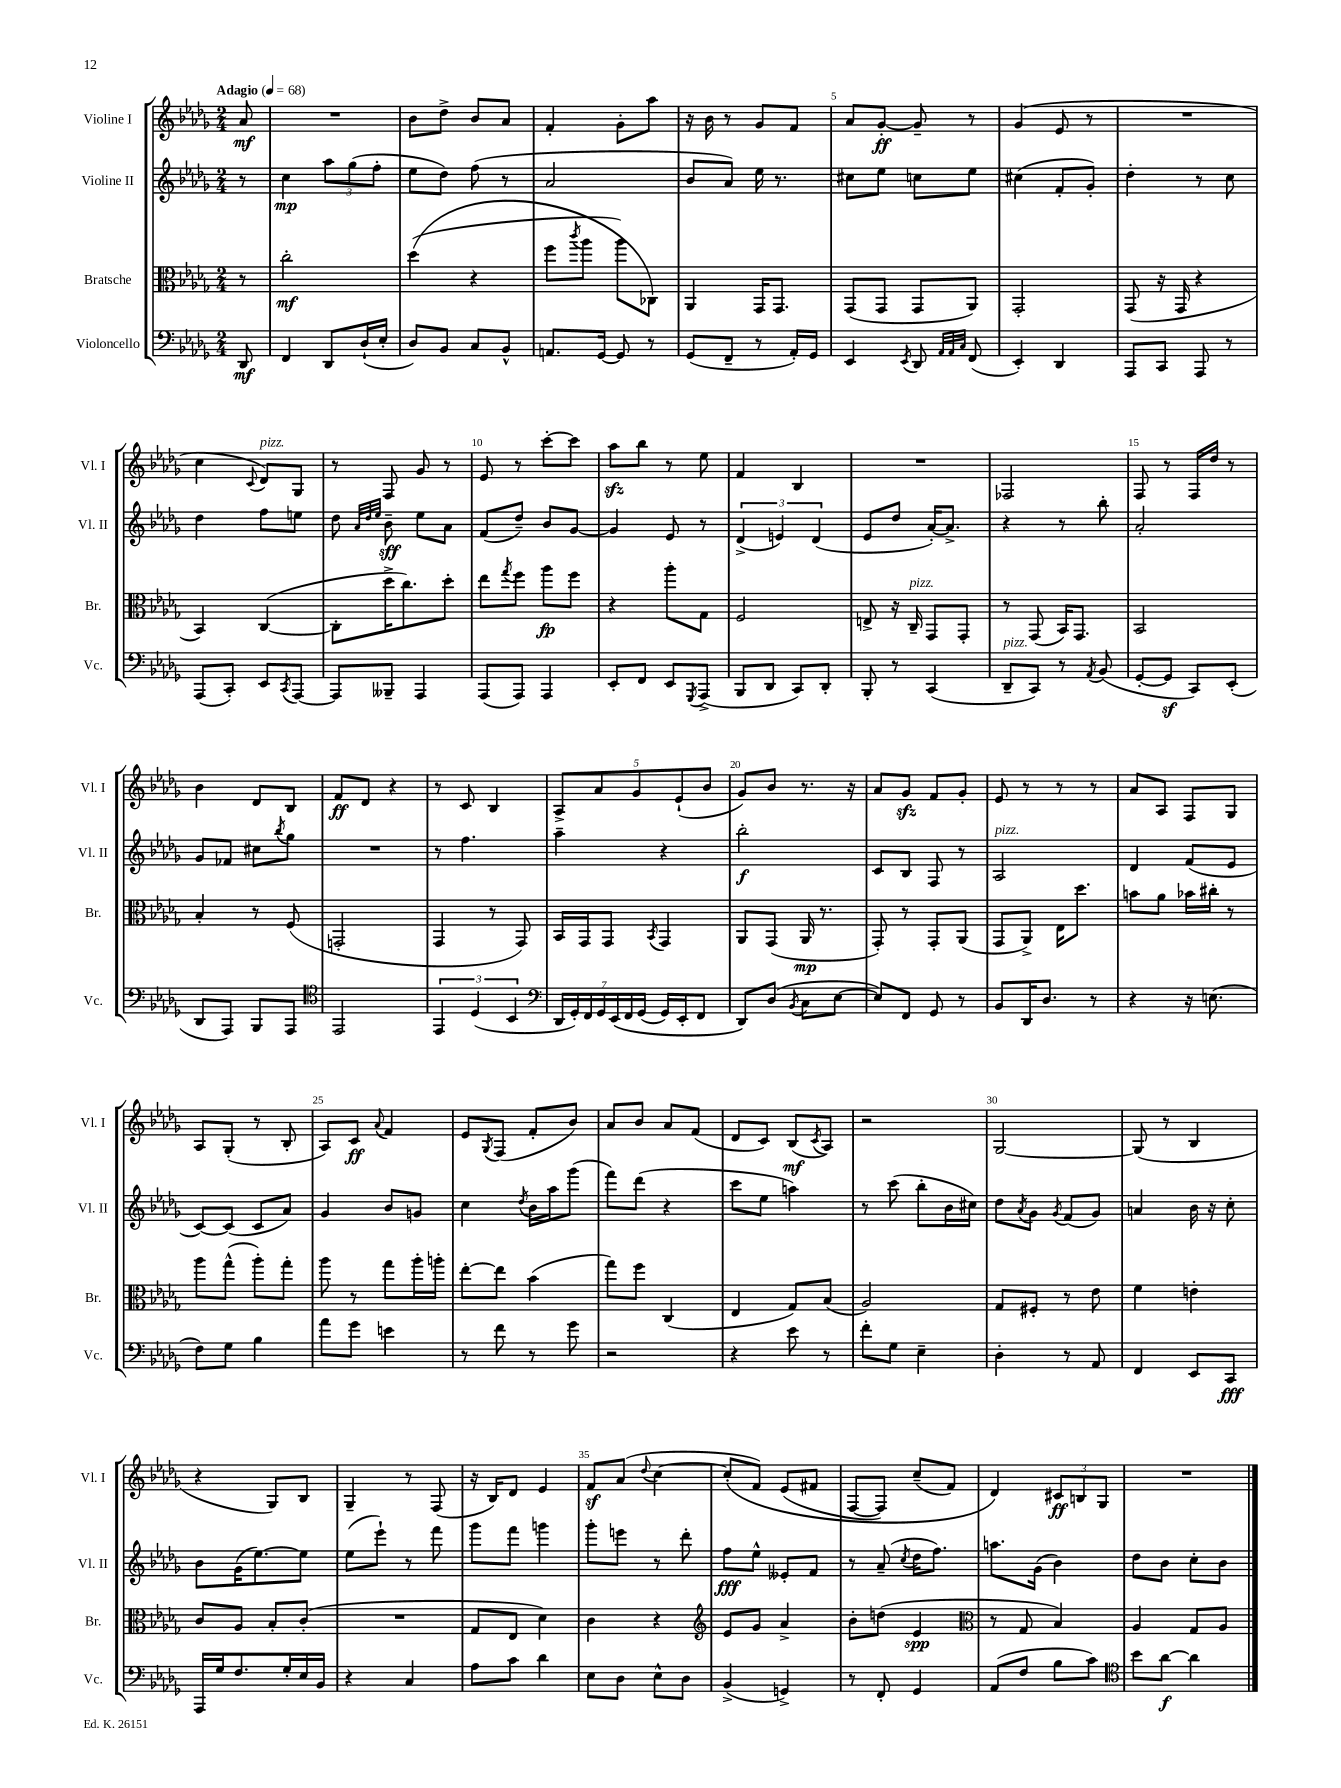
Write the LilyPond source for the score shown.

<<
\new StaffGroup <<
\new Staff = "s0" \with { instrumentName = "Violine I" shortInstrumentName = "Vl. I" } {
    \clef treble \key des \major \numericTimeSignature \time 2/4 \partial 8 \tempo "Adagio" 4 = 68
    aes'8\mf |
    R2 |
    bes'8 des''8-> bes'8 aes'8 |
    f'4-. ges'8-. aes''8 |
    r16 bes'16 r8 ges'8 f'8 |
    aes'8 ges'8~-.\ff ges'8-- r8 |
    ges'4( ees'8 r8 |
    R2 |
    c''4 \appoggiatura { c'8 } des'8^\markup { \italic "pizz." }) ges8 |
    r8 f8 ges'8 r8 |
    ees'8 r8 c'''8~-. c'''8 |
    aes''8\sfz bes''8 r8 ees''8 |
    f'4 bes4 |
    R2 |
    fes2 |
    f8 r8 f16 des''16 r8 |
    bes'4 des'8 bes8 |
    f'8\ff des'8 r4 |
    r8 c'8 bes4 |
    \tuplet 5/4 { aes8-> aes'8 ges'8 ees'8-!( bes'8 } |
    ges'8) bes'8 r8. r16 |
    aes'8 ges'8\sfz f'8 ges'8-. |
    ees'8 r8 r8 r8 |
    aes'8 aes8 f8 ges8 |
    aes8 ges8-.( r8 bes8-. |
    aes8) c'8\ff \appoggiatura { aes'8 } f'4 |
    ees'8 \acciaccatura { ges8 } f8( f'8-. bes'8) |
    aes'8 bes'8 aes'8 f'8( |
    des'8 c'8) bes8\mf( \acciaccatura { c'8 } aes8) |
    r2 |
    ges2~ |
    ges8( r8 bes4 |
    r4 ges8) bes8 |
    ges4-- r8 f8( |
    r16 bes16) des'8 ees'4 |
    f'8\sf aes'8( \appoggiatura { des''8 } c''4~ |
    c''8-.\( f'8) ees'8( fis'8 |
    f8~ f8) c''8--( f'8) |
    des'4\) \tuplet 3/2 { cis'8\ff b8 ges8 } |
    R2 \bar "|." |
}
\new Staff = "s1" \with { instrumentName = "Violine II" shortInstrumentName = "Vl. II" } {
    \clef treble \key des \major \numericTimeSignature \time 2/4 \partial 8
    r8 |
    c''4\mp \tuplet 3/2 { aes''8 ges''8( f''8-. } |
    ees''8 des''8) f''8( r8 |
    aes'2 |
    bes'8 aes'8) ees''16 r8. |
    cis''8 ees''8 c''8 ees''8 |
    cis''4( f'8-. ges'8-.) |
    des''4-. r8 c''8 |
    des''4 f''8 e''8 |
    des''8 \grace { aes'32 des''32 ees''32 } bes'8--\sff ees''8 aes'8 |
    f'8( des''8--) bes'8 ges'8~ |
    ges'4 ees'8 r8 |
    \tuplet 3/2 { des'4->( e'4) des'4( } |
    ees'8 des''8 aes'16~-.) aes'8.-> |
    r4 r8 bes''8-. |
    aes'2-. |
    ges'8 fes'8 cis''8 \acciaccatura { bes''8 } ges''8 |
    R2 |
    r8 f''4. |
    aes''4-- r4 |
    bes''2-.\f |
    c'8 bes8 f8 r8 |
    aes2^\markup { \italic "pizz." } |
    des'4 f'8( ees'8 |
    c'8~) c'8( c'8 aes'8) |
    ges'4 bes'8 g'8 |
    c''4 \acciaccatura { des''8 } bes'16 aes''16 ges'''8( |
    f'''8) des'''8( r4 |
    c'''8 ees''8 a''4) |
    r8 c'''8( bes''8-. bes'16 cis''16) |
    des''8 \acciaccatura { aes'8 } ges'8 \acciaccatura { ges'8 } f'8( ges'8) |
    a'4 bes'16 r16 c''8-. |
    bes'8 ges'16( ees''8.~) ees''8 |
    ees''8( ees'''8-!) r8 f'''8 |
    ges'''8 f'''8 g'''4 |
    ges'''8-. e'''8 r8 des'''8-. |
    f''8\fff ees''8-^ eeses'8-. f'8 |
    r8 aes'8--( \acciaccatura { c''8 } des''16 f''8.) |
    a''8. ges'16( bes'4) |
    des''8 bes'8 c''8-. bes'8 \bar "|." |
}
\new Staff = "s2" \with { instrumentName = "Bratsche" shortInstrumentName = "Br." } {
    \clef alto \key des \major \numericTimeSignature \time 2/4 \partial 8
    r8 |
    c''2-.\mf |
    des''4(\( r4 |
    f''8 \acciaccatura { c'''8 } aes''8 aes''8) ces8\) |
    aes,4 ges,16 ges,8. |
    ges,8( ges,8 ges,8 aes,8) |
    ges,2-. |
    ges,8( r16 ges,16 r4 |
    bes,4) c4~( |
    c8-. des''16-> c''8.) des''8-. |
    ees''8 \acciaccatura { ges''8 } f''8 aes''8\fp f''8 |
    r4 aes''8-. ges8 |
    f2 |
    e8-> r16 c16--^\markup { \italic "pizz." } ges,8 ges,8-. |
    r8 ges,8( bes,16) ges,8. |
    bes,2 |
    bes4-. r8 f8( |
    g,2-. |
    ges,4 r8 ges,8) |
    bes,16 ges,16 ges,8 \acciaccatura { bes,8 } ges,4 |
    aes,8 ges,8( aes,16\mp r8. |
    ges,8-.) r8 ges,8-. aes,8( |
    ges,8 aes,8->) ees16 des''8. |
    b'8 aes'8 bes'16 cis''16-. r8 |
    aes''8 ges''8-^( aes''8-.) ges''8-. |
    aes''8 r8 ges''8 aes''16-. a''16-. |
    ees''8~-. ees''8 bes'4( |
    ges''8) f''8 c4( |
    ees4 ges8) bes8( |
    aes2) |
    ges8 fis8-. r8 ees'8 |
    f'4 e'4-. |
    c'8 aes8 bes8-. c'8-.( |
    R2 |
    ges8 ees8 des'4) |
    c'4 r4 |
    \clef treble ees'8 ges'8 aes'4-> |
    bes'8-. d''8( ees'4\spp |
    \clef alto r8 ges8 bes4) |
    aes4 ges8 aes8 \bar "|." |
}
\new Staff = "s3" \with { instrumentName = "Violoncello" shortInstrumentName = "Vc." } {
    \clef bass \key des \major \numericTimeSignature \time 2/4 \partial 8
    des,8\mf |
    f,4 des,8 des16-!( ees16-. |
    des8) bes,8 c8 bes,8-^ |
    a,8. ges,16~ ges,8 r8 |
    ges,8( f,8-- r8 aes,16-.) ges,16 |
    ees,4 \acciaccatura { ees,8 } des,8 \grace { aes,32 aes,32 c32 } f,8( |
    ees,4-.) des,4 |
    aes,,8 c,8 aes,,8 r8 |
    aes,,8( c,8-.) ees,8 \acciaccatura { c,8 } aes,,8~ |
    aes,,8 beses,,8-- aes,,4 |
    aes,,8( aes,,8) aes,,4 |
    ees,8-. f,8 ees,8 \acciaccatura { ges,,8 } aes,,8->( |
    bes,,8 des,8 c,8) des,8-. |
    bes,,8-. r8 c,4( |
    des,8--^\markup { \italic "pizz." } c,8) r8 \acciaccatura { aes,8 } bes,8( |
    ges,8~-. ges,8\sf c,8) ees,8-.( |
    des,8 aes,,8) bes,,8 aes,,8 |
    \clef tenor ees,2 |
    \tuplet 3/2 { ees,4 des4( bes,4 } |
    \clef bass \tuplet 7/4 { des,16 ges,16-.) f,16 ges,16 ees,16\( f,16 ges,16( } ges,16) ees,16-. f,8 |
    des,8\) des8( \acciaccatura { bes,8 } c8 ees8~ |
    ees8) f,8 ges,8 r8 |
    bes,8 des,16 des8. r8 |
    r4 r16 e8.( |
    f8) ges8 bes4 |
    aes'8 ges'8 e'4 |
    r8 f'8 r8 ges'8 |
    r2 |
    r4 ees'8 r8 |
    f'8-. ges8 ees4-- |
    des4-. r8 aes,8 |
    f,4 ees,8 c,8\fff |
    aes,,16 ges16 f8. ges16-. ees16 bes,16 |
    r4 c4 |
    aes8 c'8 des'4 |
    ees8 des8 ees8-^ des8 |
    bes,4->( g,4->) |
    r8 f,8-. ges,4 |
    aes,8( f8 bes8 c'8) |
    \clef tenor bes'8 aes'8~\f aes'4 \bar "|." |
}
>>
>>
\layout { \context { \Score \override BarNumber.break-visibility = ##(#f #t #t) barNumberVisibility = #(every-nth-bar-number-visible 5) } }
